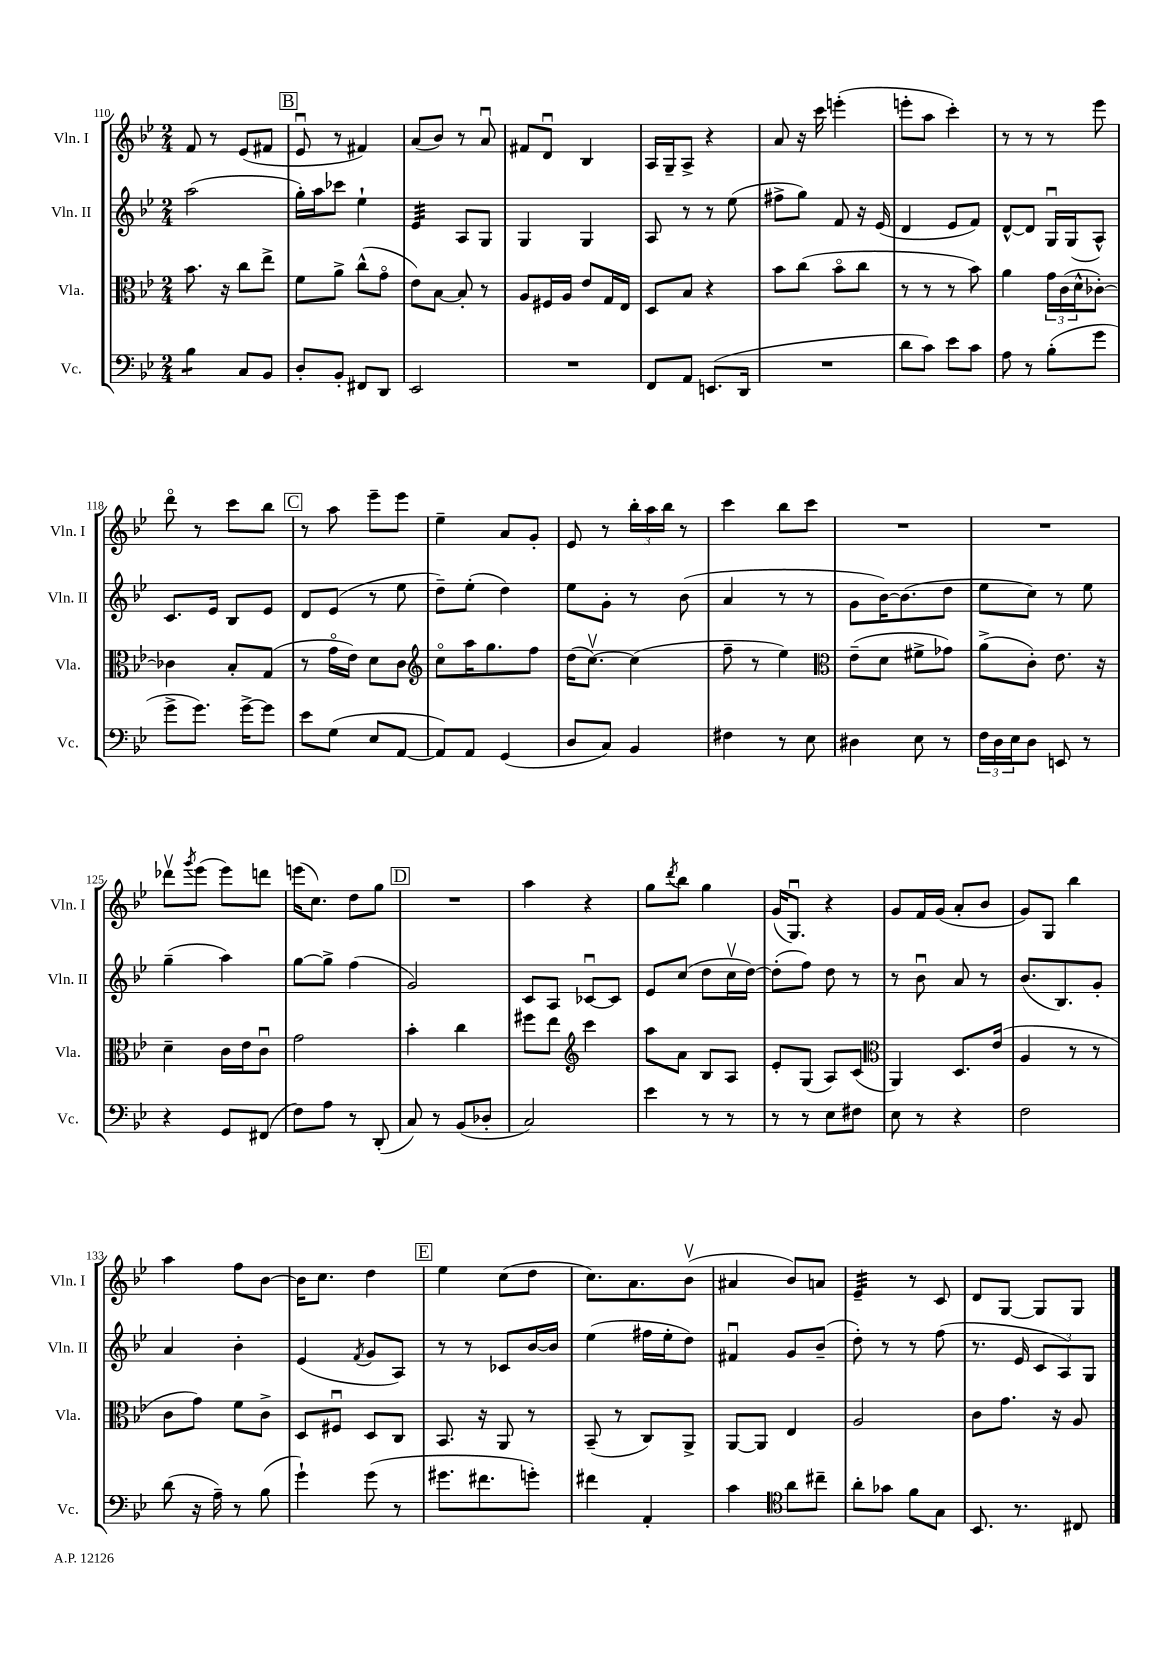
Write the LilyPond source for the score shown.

<<
\new StaffGroup <<
\new Staff = "s0" \with { instrumentName = "Vln. I" shortInstrumentName = "Vln. I" } {
    \clef treble \key bes \major \numericTimeSignature \time 2/4
    f'8 r8 ees'8( fis'8 |
    \mark \markup { \box "B" } ees'8\downbow r8 fis'4) |
    a'8( bes'8) r8 a'8\downbow |
    fis'8 d'8\downbow bes4 |
    a16 g16-- a8-> r4 |
    a'8 r16 c'''16 e'''4-.( |
    e'''8-. a''8 c'''4-.) |
    r8 r8 r8 ees'''8 |
    d'''8\flageolet r8 c'''8 bes''8 |
    \mark \markup { \box "C" } r8 a''8 ees'''8-- ees'''8 |
    ees''4-- a'8 g'8-. |
    ees'8 r8 \tuplet 3/2 { bes''16-. a''16 bes''16 } r8 |
    c'''4 bes''8 c'''8 |
    R2 |
    R2 |
    des'''8\upbow \acciaccatura { g'''8 } ees'''8( ees'''8) d'''8 |
    e'''16( c''8.) d''8 g''8 |
    \mark \markup { \box "D" } R2 |
    a''4 r4 |
    g''8 \acciaccatura { d'''8 } bes''8 g''4 |
    g'16( g8.\downbow) r4 |
    g'8 f'16 g'16( a'8-. bes'8 |
    g'8) g8 bes''4 |
    a''4 f''8 bes'8~ |
    bes'16 c''8. d''4 |
    \mark \markup { \box "E" } ees''4 c''8( d''8 |
    c''8.) a'8. bes'8\upbow( |
    ais'4 bes'8) a'8 |
    ees'4:32-- r8 c'8 |
    d'8 g8~ g8 g8 \bar "|." |
}
\new Staff = "s1" \with { instrumentName = "Vln. II" shortInstrumentName = "Vln. II" } {
    \clef treble \key bes \major \numericTimeSignature \time 2/4
    a''2( |
    \mark \markup { \box "B" } g''16-.) a''16 ces'''8 ees''4-! |
    ees'4:32 a8 g8 |
    g4 g4 |
    a8 r8 r8 ees''8( |
    fis''8-> g''8) f'8 r16 ees'16( |
    d'4 ees'8 f'8) |
    d'8~-^ d'8 g16\downbow g16( a8-^) |
    c'8. ees'16 bes8 ees'8 |
    \mark \markup { \box "C" } d'8 ees'8( r8 ees''8 |
    d''8--) ees''8-.( d''4) |
    ees''8 g'8-. r8 bes'8( |
    a'4 r8 r8 |
    g'8 bes'16~) bes'8.( d''8 |
    ees''8 c''8) r8 ees''8 |
    g''4--( a''4) |
    g''8~ g''8-> f''4( |
    \mark \markup { \box "D" } g'2) |
    c'8 a8 ces'8~\downbow ces'8 |
    ees'8 c''8( d''8 c''16\upbow d''16~) |
    d''8-.( f''8) d''8 r8 |
    r8 bes'8\downbow a'8 r8 |
    bes'8.( bes8.) g'8-. |
    a'4 bes'4-. |
    ees'4( \acciaccatura { f'8 } g'8 a8) |
    \mark \markup { \box "E" } r8 r8 ces'8 bes'16~ bes'16 |
    ees''4( fis''16 ees''16-. d''8) |
    fis'4\downbow g'8 bes'8--( |
    d''8-.) r8 r8 f''8( |
    r8. ees'16 \tuplet 3/2 { c'8 a8) g8 } \bar "|." |
}
\new Staff = "s2" \with { instrumentName = "Vla." shortInstrumentName = "Vla." } {
    \clef alto \key bes \major \numericTimeSignature \time 2/4
    bes'8. r16 c''8 ees''8-> |
    \mark \markup { \box "B" } f'8 a'8-> c''8-^( g'8\flageolet |
    ees'8) bes8~ bes8-. r8 |
    a8 fis16 a16 ees'8 g16 ees16 |
    d8 bes8 r4 |
    bes'8 c''8( bes'8\flageolet c''8 |
    r8 r8 r8 bes'8) |
    a'4 \tuplet 3/2 { g'16 c'16( d'16-^ } ces'8~-.) |
    ces'4 bes8-. g8( |
    \mark \markup { \box "C" } r8 g'16\flageolet ees'16) d'8 c'8 |
    \clef treble c''8\flageolet a''16 g''8. f''8 |
    d''16( c''8.~\upbow) c''4( |
    f''8-- r8 ees''4) |
    \clef alto ees'8--( d'8 fis'8-> ges'8) |
    a'8->( c'8-.) ees'8. r16 |
    d'4-- c'16 ees'16 c'8\downbow |
    g'2 |
    \mark \markup { \box "D" } bes'4-. c''4 |
    fis''8 ees''8 \clef treble c'''4 |
    a''8 a'8 bes8 a8 |
    ees'8-. g8( a8) c'8( |
    \clef alto a,4) d8. ees'16( |
    a4 r8 r8 |
    c'8 g'8) f'8 c'8-> |
    d8 fis8\downbow d8 c8 |
    \mark \markup { \box "E" } bes,8. r16 a,8 r8 |
    bes,8--( r8 c8) a,8-> |
    a,8~ a,8 ees4 |
    a2 |
    c'8 g'8. r16 a8 \bar "|." |
}
\new Staff = "s3" \with { instrumentName = "Vc." shortInstrumentName = "Vc." } {
    \clef bass \key bes \major \numericTimeSignature \time 2/4
    bes4:8 c8 bes,8 |
    \mark \markup { \box "B" } d8-. bes,8-. fis,8 d,8 |
    ees,2 |
    R2 |
    f,8 a,8 e,8.( d,16 |
    R2 |
    d'8 c'8) ees'8 c'8 |
    a8 r8 bes8-.( g'8 |
    g'8-> g'8.) g'16~-> g'8 |
    \mark \markup { \box "C" } ees'8 g8( ees8 a,8~ |
    a,8) a,8 g,4( |
    d8 c8) bes,4 |
    fis4 r8 ees8 |
    dis4 ees8 r8 |
    \tuplet 3/2 { f16 d16 ees16 } d8 e,8 r8 |
    r4 g,8 fis,8( |
    f8) a8 r8 d,8-.( |
    \mark \markup { \box "D" } c8) r8 bes,8( des8-. |
    c2) |
    ees'4 r8 r8 |
    r8 r8 ees8 fis8 |
    ees8 r8 r4 |
    f2 |
    d'8( r16 a16--) r8 bes8( |
    g'4-!) g'8( r8 |
    \mark \markup { \box "E" } gis'8. fis'8. g'8-.) |
    fis'4 a,4-. |
    c'4 \clef tenor a'8 cis''8-- |
    a'8-. ges'8 f'8 g8 |
    bes,8. r8. cis8 \bar "|." |
}
>>
>>
\layout { \context { \Score currentBarNumber = #110 } }
